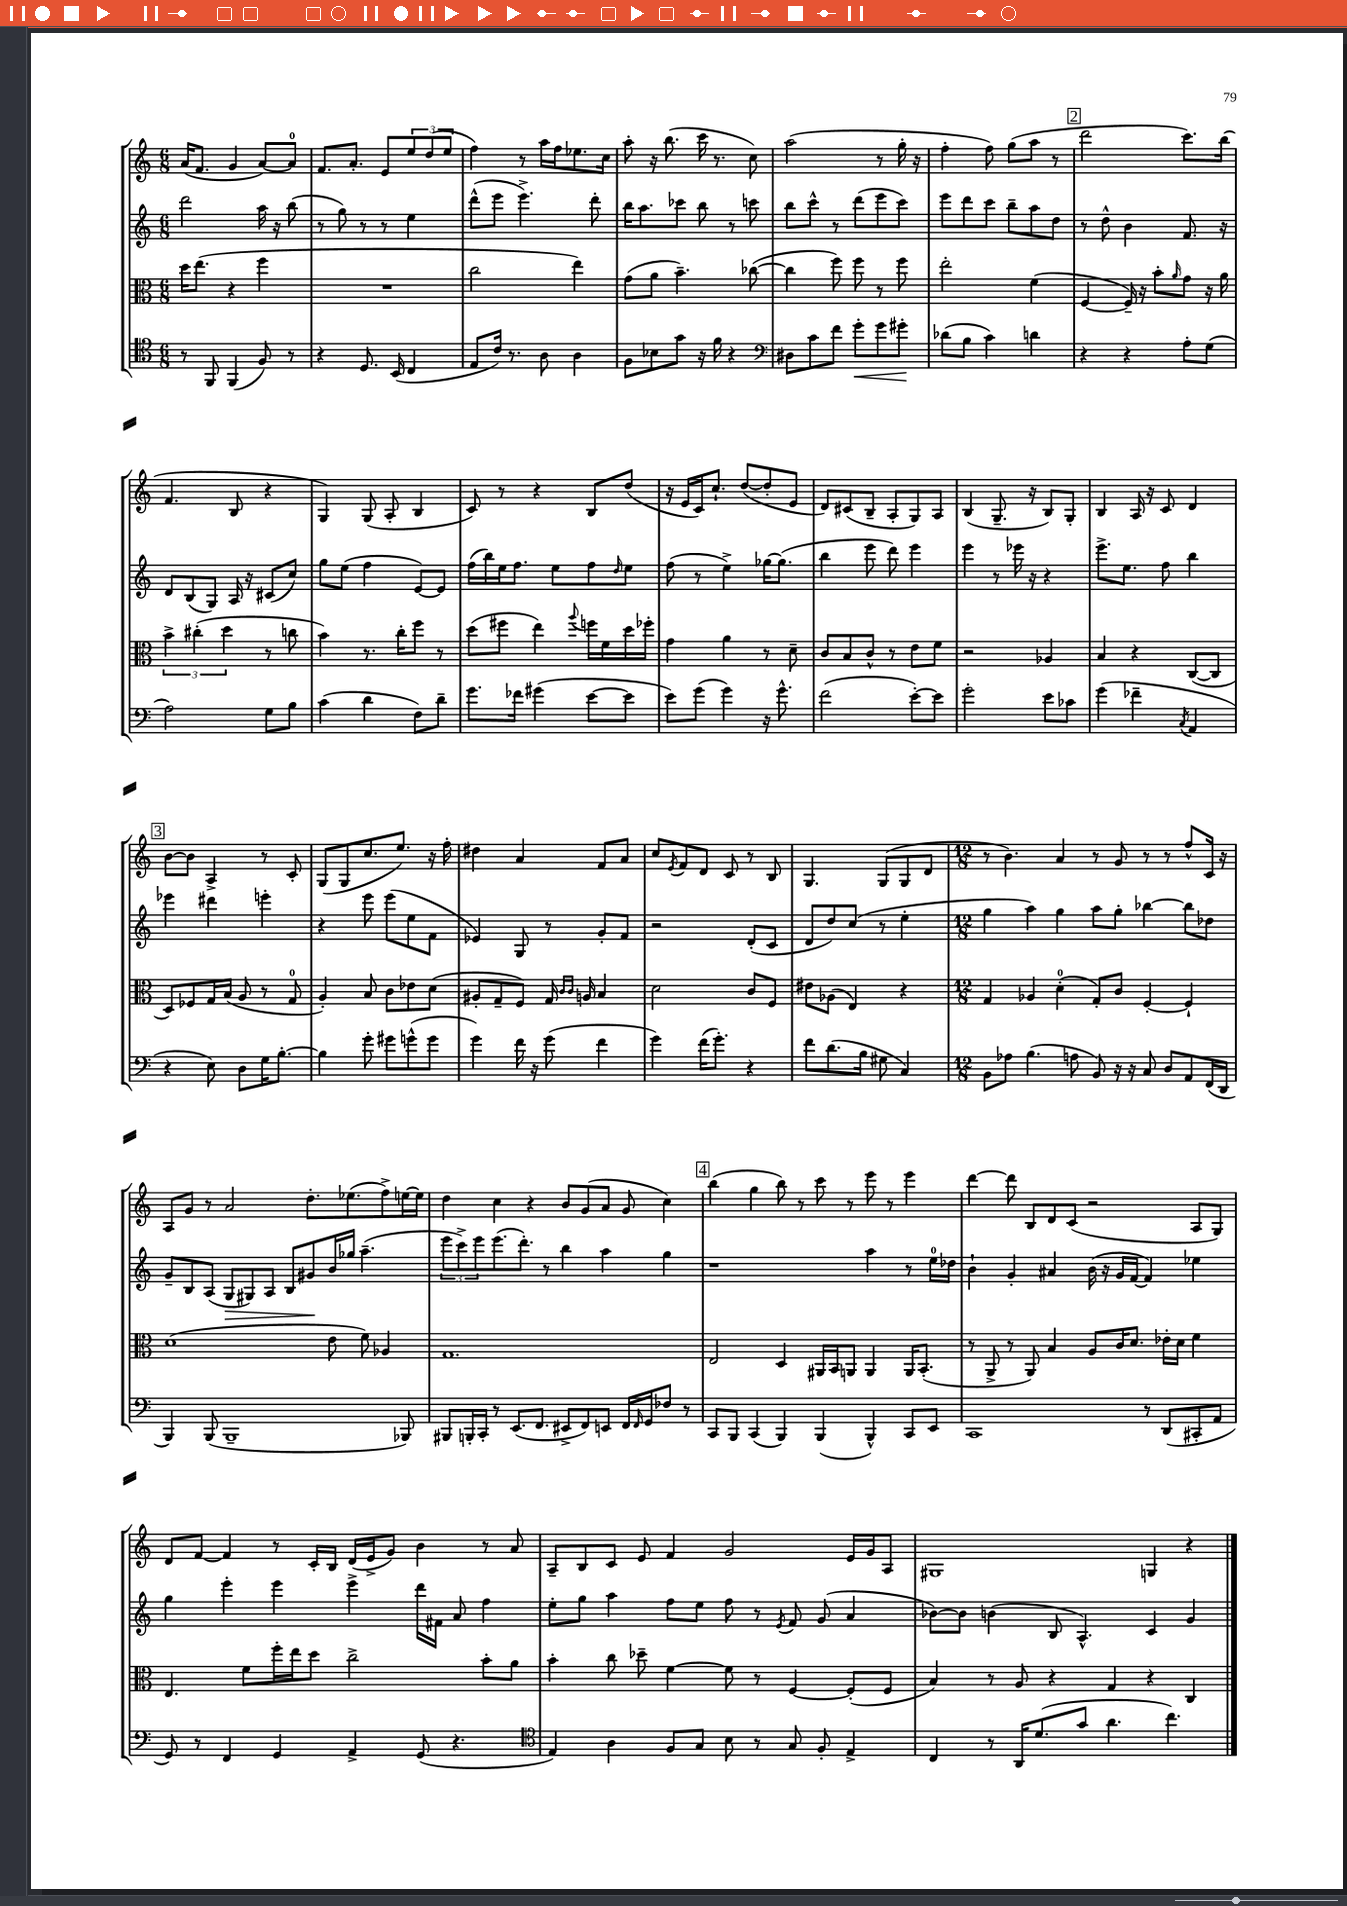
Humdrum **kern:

**kern	**dynam	**kern	**kern	**dynam	**kern
*part4	*part4	*part3	*part2	*part2	*part1
*staff4	*staff4	*staff3	*staff2	*staff2	*staff1
*clefC4	*	*clefC3	*clefG2	*	*clefG2
*k[]	*	*k[]	*k[]	*	*k[]
*M6/8	*	*M6/8	*M6/8	*	*M6/8
=7	=7	=7	=7	=7	=7
8r	.	16dd\KL	2ddd\	.	(16a/KL
.	.	(8.ee\J	.	.	8.f/J
8FF/	.	.	.	.	.
(4FF/	.	4r	.	.	4g/
8F/)	.	4ff\	16aa\	.	[8a/L)
.	.	.	16r	.	.
8r	.	.	(8bb\	.	8a/J]
=8	=8	=8	=8	=8	=8
4r	.	2.r	8r	.	8.f/L
.	.	.	8gg\)	.	.
.	.	.	.	.	8.a'/J
8.D/	.	.	8r	.	.
.	.	.	8r	.	8e/L
(16BB/	.	.	.	.	.
4C/	.	.	4ee\	.	12ee/
.	.	.	.	.	(12dd/
.	.	.	.	.	12ee/J
=9	=9	=9	=9	=9	=9
8E/L	.	2cc\	(8ddd^^\L	.	4ff\)
16c/Jk)	.	.	8eee\J	.	.
8.r	.	.	.	.	.
.	.	.	4.eee^\)	.	8r
8A\	.	.	.	.	16aa\LL
.	.	.	.	.	16ff\J
4A\	.	4ee\)	.	.	8.ee-X\
.	.	.	8ddd'\	.	.
.	.	.	.	.	16cc\Jk
=10	=10	=10	=10	=10	=10
8F\L	.	(8g\L	16bb\KL	.	8aa'\
.	.	.	8.aa\	.	.
8B-X\	.	8a\J	.	.	16r
.	.	.	.	.	(8.bb\
8g\J	.	4.b~\)	8ccc-X\J	.	.
16r	.	.	8bb\	.	16ccc\
16f\	.	.	.	.	8.r
4r	.	.	8r	.	.
.	.	([8cc-X\	8cccn\	.	8cc\)
=11	=11	=11	=11	=11	=11
*clefF4	*	*	*	*	*
8D#X\L	.	4cc-\]	8bb\L	.	(2aa\
8c\	.	.	8ccc^^\J	.	.
8f\J	.	8ff\)	8r	.	.
!	!LO:HP:b	!	!	!	!
8g'\L	<	8ff\	(8ddd\L	.	.
8g\	.	8r	8eee\	.	8r
8g#X'\J	.	8ff\	8ccc\J)	.	16gg'\
.	.	.	.	.	16r
.	[	.	.	.	.
=12	=12	=12	=12	=12	=12
(8d-X\L	.	2ee'\	8eee\L	.	4ff'\
8B\J	.	.	8ddd\	.	.
4c\)	.	.	8ccc\J	.	8ff\)
.	.	.	8bb~\L	.	(8gg\L
4dn\	.	(4f\	8aa\	.	8aa\J
.	.	.	8dd\J	.	8r
!!LO:REH:place=s1:t=2
=13	=13	=13	=13	=13	=13
4r	.	[4F/	8r	.	2ddd\
.	.	.	8dd^^\	.	.
4r	.	16F~/])	4b\	.	.
.	.	16r	.	.	.
.	.	8b'\L	.	.	.
.	.	16qqa/	.	.	.
8A'\L	.	8g\J	8.f/	.	8.ccc\L)
(8G\J	.	16r	.	.	.
.	.	16a\	16r	.	(16bb\Jk
!!LO:LB:g=z
=14	=14	=14	=14	=14	=14
2A\)	.	6b^\	8d/L	.	4.f/
.	.	.	(8B/	.	.
.	.	(6cc#X'\	.	.	.
.	.	.	8G/J)	.	.
.	.	6dd\	.	.	.
.	.	.	16A/	.	8B/
.	.	.	16r	.	.
8G\L	.	8r	(8c#X/L	.	4r
8B\J	.	8ccn\	8cc/J)	.	.
=15	=15	=15	=15	=15	=15
(4c\	.	4b\)	8gg\L	.	4G/)
.	.	.	(8ee\J	.	.
4d\	.	8.r	4ff\	.	(8G/
.	.	.	.	.	8A'/
.	.	16cc'\KL	.	.	.
8F\L)	.	8ff\J	[8e/L)	.	4B/
8d~\J	.	8r	8e/J]	.	.
=16	=16	=16	=16	=16	=16
8.g\L	.	(8dd\L	(16ff\LL	.	8c/)
.	.	.	16bb\)	.	.
.	.	8ff#X\J	16ee\J	.	8r
16f-X\Jk	.	.	8.ff\J	.	.
(4g#X\	.	4ee\)	.	.	4r
.	.	.	8ee\L	.	.
.	.	8qqaa/	.	.	.
[8e\L	.	16ffn\LL	8ff\	.	8B/L
.	.	16f\	.	.	.
.	.	.	16qqdd/	.	.
8e\J]	.	16dd\	8ee\J	.	(8dd/J
.	.	16ff-X'\JJ	.	.	.
=17	=17	=17	=17	=17	=17
8e\L)	.	4g\	(8ff\	.	16r
.	.	.	.	.	16e/LL
(8g\J	.	.	8r	.	16c/J)
.	.	.	.	.	8.cc`/J
4g\)	.	4a\	4ee^\)	.	.
.	.	.	.	.	([8dd/L
16r	.	8r	[16gg-X\KL	.	8dd'/]
8.g^^\	.	.	(8.gg-\J]	.	.
.	.	8d~\	.	.	8e/J
=18	=18	=18	=18	=18	=18
(2f\	.	8c/L	4bb\	.	8d/L)
.	.	8B/	.	.	(8c#X/
.	.	8c^^/J	8eee\	.	8B~/J
.	.	8r	8ddd\)	.	8A'/L
[8e'\L)	.	8e\L	4eee\	.	8G/)
8e\J]	.	8f\J	.	.	8A/J
=19	=19	=19	=19	=19	=19
2g'\	.	2r	4eee\	.	(4B/
.	.	.	8r	.	8.G~/
.	.	.	16eee-X\	.	.
.	.	.	16r	.	16r
8e\L	.	4A-X/	4r	.	8B/L)
8c-X\J	.	.	.	.	8G'/J
=20	=20	=20	=20	=20	=20
(4g\	.	4B/	8.eee^\L	.	4B/
.	.	.	8.ee\J	.	.
4f-X~\	.	4r	.	.	16A/
.	.	.	.	.	16r
.	.	.	8ff\	.	8c/
8qC/	.	.	.	.	.
4AA/	.	([8C/L	4bb\	.	4d/
.	.	8C/J]	.	.	.
!!LO:LB:g=z
!!LO:REH:place=s1:t=3
=21	=21	=21	=21	=21	=21
4r	.	8D/L)	4eee-X\	.	[8b\L
.	.	8F-X/	.	.	8b\J]
8E\)	.	16G/L	4ddd#X\	.	4A^/
.	.	(16B/JJ	.	.	.
8D\L	.	8A/	.	.	.
16G\K	.	8r	4eeen'\	.	8r
[8.B'\J	.	.	.	.	.
.	.	8G/	.	.	8c'/
=22	=22	=22	=22	=22	=22
4B\]	.	4A'/)	4r	.	(8G/L
.	.	.	.	.	8G/
8g'\	.	8B/	8eee\	.	8.cc/
8g#X\L	.	8c\L	(8eee\L	.	.
.	.	.	.	.	8.ee/J)
(8gn^^\	.	8e-X\	8ee\	.	.
8g\J	.	(8d\J	8f\J	.	16r
.	.	.	.	.	16ff'\
=23	=23	=23	=23	=23	=23
4g\)	.	8A#X'/L	4e-X/)	.	4dd#X\
.	.	8G~/	.	.	.
16f\	.	8F/J)	8G/	.	4a/
16r	.	.	.	.	.
(8g\	.	16G/	8r	.	.
.	.	16qqc/LL	.	.	.
.	.	16qqc/JJ	.	.	.
.	.	16An/	.	.	.
4f\	.	4B/	8g'/L	.	8f/L
.	.	.	8f/J	.	8a/J
=24	=24	=24	=24	=24	=24
4g\)	.	2d\	2r	.	8cc/L
.	.	.	.	.	8qe/
.	.	.	.	.	8f/
(16f\KL	.	.	.	.	8d/J
8.g'\J)	.	.	.	.	.
.	.	.	.	.	8c/
4r	.	8c/L	(8d'/L	.	8r
.	.	8F/J	8c/J	.	8B/
=25	=25	=25	=25	=25	=25
8f\L	.	8e#X\L	8d/L	.	4.G/
(8.d\	.	(8A-X\J	8dd/)	.	.
.	.	4E/)	(8cc/J	.	.
16B\Jk	.	.	.	.	.
8G#X\	.	.	8r	.	(8G/L
4C/)	.	4r	4ee'\	.	8G/
.	.	.	.	.	8d/J
=26	=26	=26	=26	=26	=26
*M12/8	*	*M12/8	*M12/8	*	*M12/8
8BB\L	.	4G/	4gg\	.	8r
8A-X\J	.	.	.	.	4.b\)
(4.B\	.	4A-X/	4aa\)	.	.
.	.	(4d'\	4gg\	.	4a/
8An\	.	.	.	.	.
8BB/)	.	8G'/L)	8aa\L	.	8r
16r	.	8c/J	8gg'\J	.	8g/
16r	.	.	.	.	.
8C/	.	[4F'/	[4bb-X\	.	8r
8D/L	.	.	.	.	8r
8AA/	.	4F`/]	8bb-\L]	.	8ff^^/L
(16FF/L	.	.	8dd-X\J	.	16c/Jk
16DD/JJ	.	.	.	.	16r
!!LO:LB:g=z
=27	=27	=27	=27	=27	=27
4BBB/)	.	(1d	8g~/L	.	8A/L
.	.	.	8B/	.	8g/J
(8BBB/	.	.	(8A/J	.	8r
!	!	!	!	!LO:HP:b	!
1BBB~	.	.	8G/L	>	2a/
.	.	.	8G#X/)	.	.
.	.	.	8A/J	.	.
.	.	.	8B/L	.	.
.	.	.	8g#X/	.	8.dd'\L
.	.	8e\	16b/L	]	.
.	.	.	16gg-X/JJ	.	(8.ee-X\
.	.	8f\)	(4.aa~\	.	.
.	.	4A-X/	.	.	8ff^\)
8BBB-X/)	.	.	.	.	[16een\L
.	.	.	.	.	16ee\JJ]
=28	=28	=28	=28	=28	=28
8BBB#X/L	.	1.G	12eee\L	.	4dd\
.	.	.	12ccc^\)	.	.
16BBBn'/L	.	.	.	.	.
.	.	.	12eee\	.	.
16CC'/JJ	.	.	.	.	.
8r	.	.	(8.eee\	.	4cc\
(8.EE/L	.	.	.	.	.
.	.	.	8.ddd'\J)	.	.
.	.	.	.	.	4r
8.FF/J	.	.	.	.	.
.	.	.	8r	.	.
8EE#X^/L	.	.	4bb\	.	8b/L
8FF/)	.	.	.	.	(8g/
8EEn/J	.	.	4aa\	.	8a/J
16FF/LL	.	.	.	.	8g/
16qqFF/	.	.	.	.	.
16GG/J	.	.	.	.	.
8F-X/J	.	.	4gg\	.	4cc\)
8r	.	.	.	.	.
!!LO:REH:place=s1:t=4
=29	=29	=29	=29	=29	=29
8CC/L	.	2E/	1r	.	(4bb\
8BBB/J	.	.	.	.	.
(4CC/	.	.	.	.	4gg\
4BBB/)	.	4D/	.	.	8bb\)
.	.	.	.	.	8r
(4BBB/	.	16AA#X/LL	.	.	8ccc\
.	.	16BB/J	.	.	.
.	.	8AAn/J	.	.	8r
4BBB^^/)	.	4AA/	4aa\	.	8eee\
.	.	.	.	.	8r
8CC/L	.	16AA/KL	8r	.	4eee\
.	.	(8.BB'/J	.	.	.
8EE/J	.	.	16ee\LL	.	.
.	.	.	16dd-X\JJ	.	.
=30	=30	=30	=30	=30	=30
1CC	.	8r	4b`\	.	[4ddd\
.	.	8AA^/	.	.	.
.	.	8r	4g'/	.	8ddd\]
.	.	8AA/)	.	.	8B/L
.	.	4B/	4a#X/	.	8d/
.	.	.	.	.	(8c/J
.	.	8A/L	(16b\	.	2r
.	.	.	16r	.	.
.	.	16c/K	16g/LL	.	.
.	.	8.d/J	[16f/JJ	.	.
8r	.	.	4f/])	.	.
(8DD/L	.	16e-X'\LL	.	.	.
.	.	16d\JJ	.	.	.
8CC#X'/	.	4f\	4ee-X\	.	8A/L
8AA/J	.	.	.	.	8G/J)
!!LO:LB:g=z
=31	=31	=31	=31	=31	=31
8GG/)	.	4.E/	4gg\	.	8d/L
8r	.	.	.	.	[8f/J
4FF/	.	.	4eee'\	.	4f/]
.	.	8f\L	.	.	.
4GG/	.	16ff'\L	4eee\	.	8r
.	.	16ee\J	.	.	.
.	.	8dd\J	.	.	16c'/LL
.	.	.	.	.	16B/JJ
4AA^/	.	2cc^\	4eee^\	.	(16d/LL
.	.	.	.	.	16e^/J
.	.	.	.	.	8g/J)
(8GG/	.	.	16ddd\LL	.	4b\
.	.	.	16f#X\JJ	.	.
4.r	.	.	8a/	.	.
.	.	8b'\L	4ff\	.	8r
.	.	8a\J	.	.	8a/
=32	=32	=32	=32	=32	=32
*clefC4	*	*	*	*	*
4E/)	.	4b'\	8ee'\L	.	8A~/L
.	.	.	8gg\J	.	8B/
4A\	.	8cc\	4aa\	.	8c/J
.	.	8dd-X~\	.	.	8e/
8F/L	.	[4f\	8ff\L	.	4f/
8G/J	.	.	8ee\J	.	.
8B\	.	8f\]	8ff\	.	2g/
8r	.	8r	8r	.	.
.	.	.	8qe/	.	.
8G/	.	[4F/	8f/	.	.
8F'/	.	.	(8g/	.	.
4E^/	.	(8F'/L]	4a/	.	16e/LL
.	.	.	.	.	16g/J
.	.	8F/J	.	.	8A/J
=33	=33	=33	=33	=33	=33
4C/	.	4B/)	[8b-X\L)	.	1G#X
.	.	.	8b-\J]	.	.
8r	.	8r	(4bn\	.	.
16AA/KL	.	8A/	.	.	.
(8.d/	.	.	.	.	.
.	.	4r	8B/	.	.
8g/J	.	.	4.A^^/)	.	.
4.a\	.	4G/	.	.	.
.	.	4r	4c/	.	4Gn/
4.cc\)	.	.	.	.	.
.	.	4C/	4g/	.	4r
==	==	==	==	==	==
*-	*-	*-	*-	*-	*-
